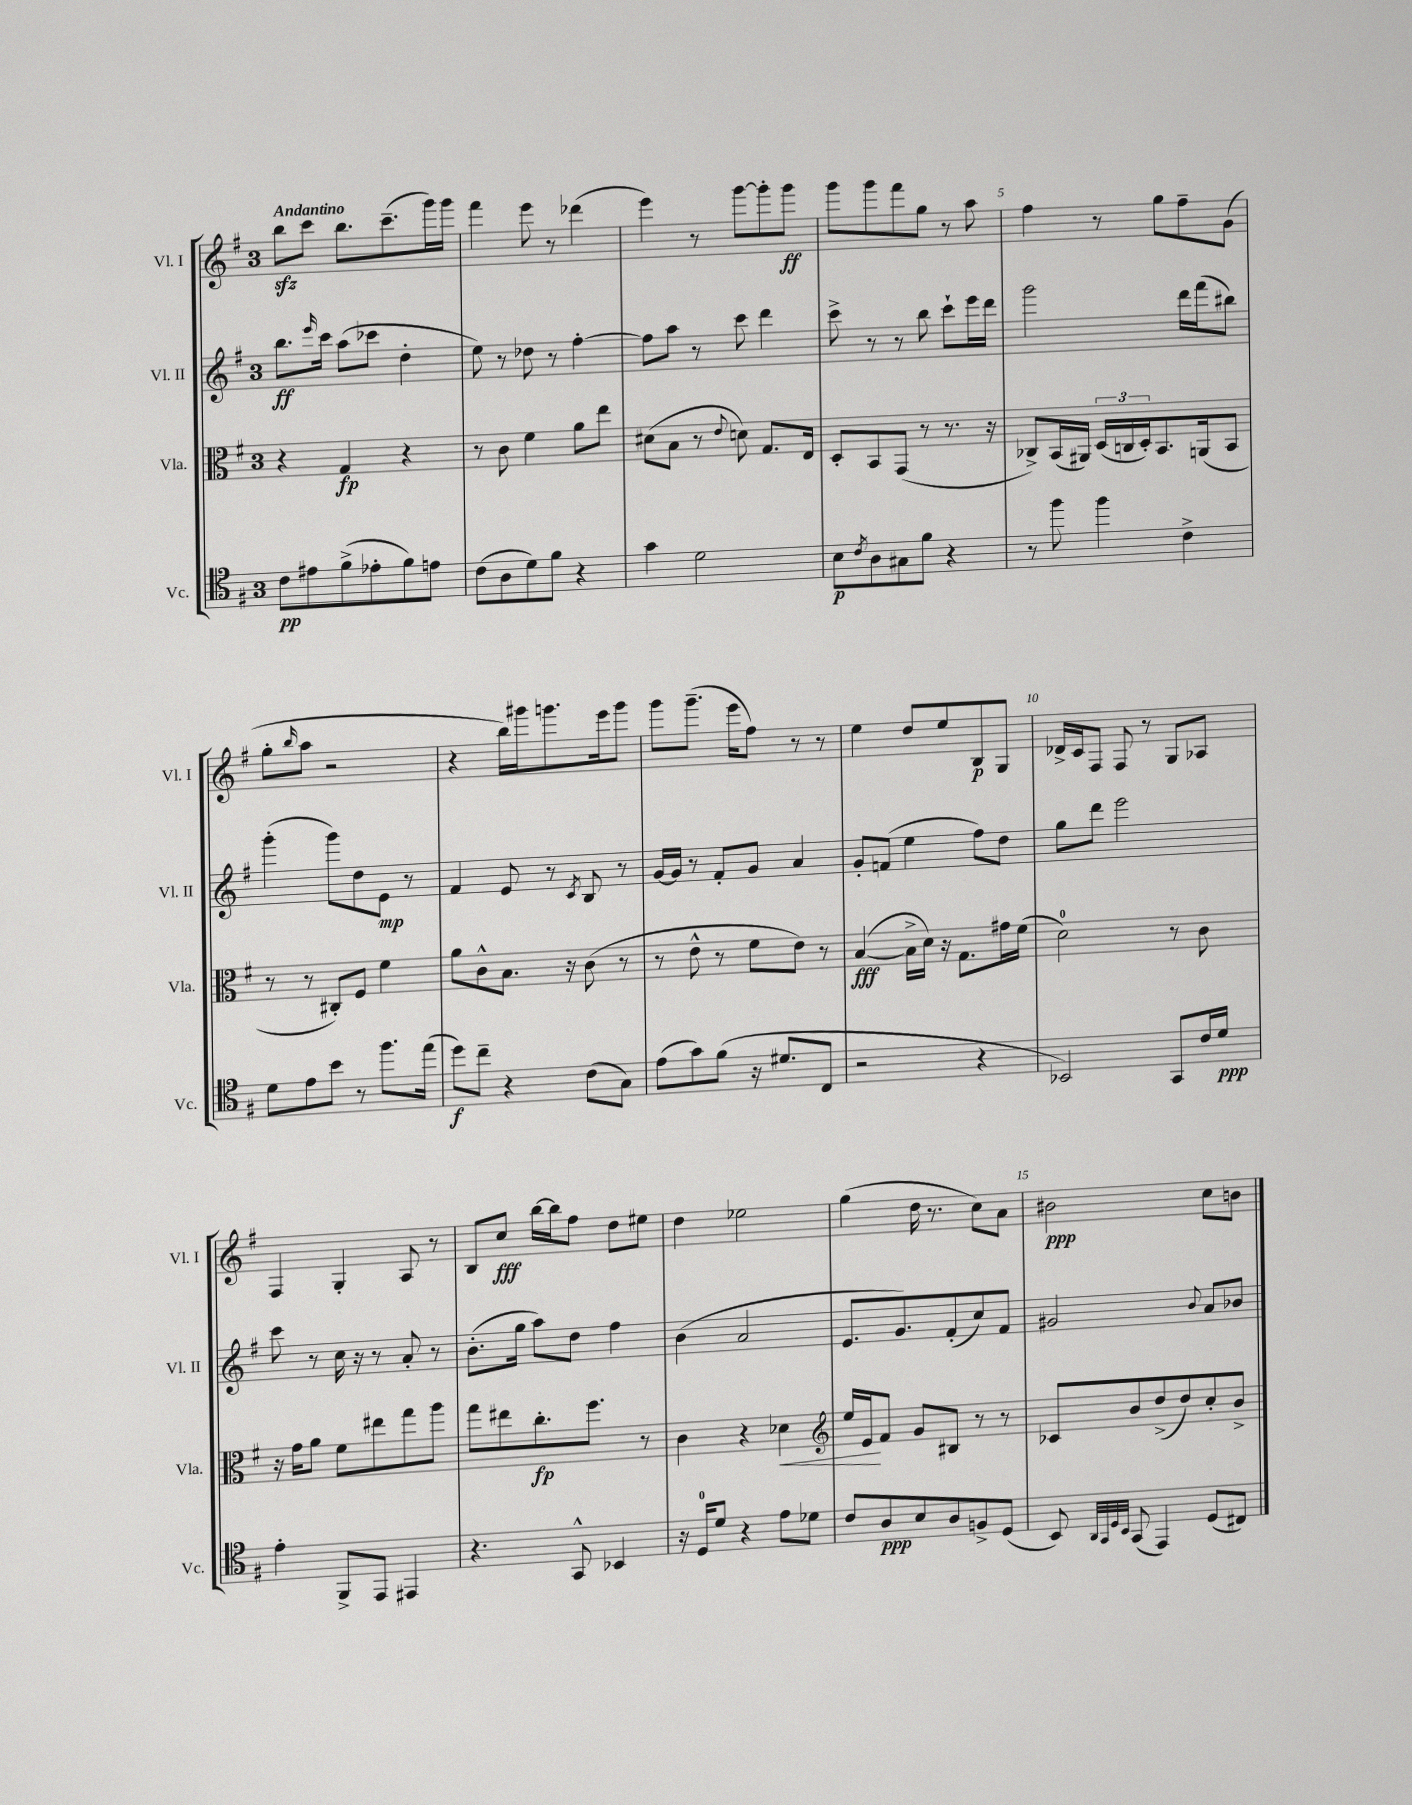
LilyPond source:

<<
\new StaffGroup <<
\new Staff = "s0" \with { instrumentName = "Vl. I" shortInstrumentName = "Vl. I" } {
    \clef treble \key g \major \once \override Staff.TimeSignature.style = #'single-digit \time 3/4 \tempo "Andantino"
    b''8\sfz c'''8 b''8. c'''8.--( g'''16) g'''16 |
    fis'''4 e'''8 r8 des'''4( |
    e'''4) r8 g'''8~ g'''8-. g'''8\ff |
    g'''8 g'''8 fis'''8 g''8 r8 a''8 |
    fis''4 r8 g''8 fis''8-- g'8( |
    g''8-. \grace { b''16 } a''8 r2 |
    r4 b''16) gis'''16 g'''8. e'''16 g'''8 |
    g'''8 g'''8.--( e'''16 fis''8) r8 r8 |
    e''4 d''8 e''8 b8\p g8 |
    des'16-> c'16 fis8 fis8 r8 g8 aes8 |
    fis4 g4-. a8 r8 |
    b8 c''8\fff b''16~ b''16 fis''8 d''8 eis''8 |
    d''4 ees''2 |
    g''4( d''16 r8. c''8) a'8 |
    bis'2\ppp c''8 b'8 \bar "|." |
}
\new Staff = "s1" \with { instrumentName = "Vl. II" shortInstrumentName = "Vl. II" } {
    \clef treble \key g \major \once \override Staff.TimeSignature.style = #'single-digit \time 3/4
    b''8.\ff \grace { e'''16 } c'''16 a''8( ces'''8 d''4-. |
    e''8) r8 des''8 r8 fis''4~-. |
    fis''8 a''8 r8 c'''8 d'''4 |
    c'''8-> r8 r8 b''8 c'''8-! e'''16 d'''16 |
    g'''2 d'''16 fis'''16( bis''8) |
    g'''4-.( g'''8) d''8 e'8\mp r8 |
    fis'4 e'8 r8 \acciaccatura { c'8 } b8 r8 |
    g'16~ g'16 r8 fis'8-. g'8 a'4 |
    g'8-. f'8( e''4 fis''8) d''8 |
    g''8 d'''8 e'''2 |
    c'''8 r8 c''16 r16 r8 a'8-. r8 |
    b'8.-.( g''16 a''8) d''8 fis''4 |
    b'4( a'2 |
    e'8. g'8.) fis'8-.( c''8) fis'8 |
    gis'2 \appoggiatura { b'8 } a'8 bes'8 \bar "|." |
}
\new Staff = "s2" \with { instrumentName = "Vla." shortInstrumentName = "Vla." } {
    \clef alto \key g \major \once \override Staff.TimeSignature.style = #'single-digit \time 3/4
    r4 g4\fp r4 |
    r8 c'8 fis'4 a'8 e''8 |
    dis'8( b8 r8 \appoggiatura { e'8 } d'8) g8. e16 |
    d8-. b,8 g,8( r8 r8. r16 |
    ces8->) b,16( ais,16) \tuplet 3/2 { d16( c16 d16-.) } b,8. a,16( b,8 |
    r8 r8 cis8-.) fis8 fis'4 |
    a'8 c'8-^ b8. r16 c'8( r8 |
    r8 e'8-^ r8 fis'8 e'8) r8 |
    b4~\fff( b16-> d'16) r16 g8. gis'16 fis'16( |
    d'2-0) r8 c'8 |
    r16 g'16 a'8 fis'8 eis''8 g''8 a''8 |
    g''8 eis''8 c''8.-.\fp fis''8. r8 |
    c'4 r4 des'4\< |
    \clef treble e''16 e'16\! fis'8 g'8 bis8 r8 r8 |
    ces'8 b'8 d''8->( d''8) c''8-. b'8-> \bar "|." |
}
\new Staff = "s3" \with { instrumentName = "Vc." shortInstrumentName = "Vc." } {
    \clef tenor \key g \major \once \override Staff.TimeSignature.style = #'single-digit \time 3/4
    c'8\pp eis'8 fis'8->( ees'8-. fis'8) e'8 |
    c'8( a8 d'8) fis'8 r4 |
    g'4 d'2 |
    b8\p \acciaccatura { c'8 } a8 gis8 fis'8 r4 |
    r8 fis''8 fis''4 c'4-> |
    d'8 e'8 b'8 r8 fis''8. e''16( |
    d''8\f) c''8-- r4 c'8( g8) |
    e'8( g'8) fis'8( r16 dis'8. c8 |
    r2 r4 |
    bes,2) g,8 c'16 d'16\ppp |
    e'4-. fis,8-> e,8 eis,4 |
    r4. g,8-^ bes,4 |
    r16 d16-0 d'8 r4 e'8 des'8 |
    c'8 a8\ppp b8 a8 f8-> d8( |
    b,8) \grace { a,32 g,32 d32 b,32 } g,8( e,4) d8( cis8) \bar "|." |
}
>>
>>
\layout { \context { \Score \override BarNumber.break-visibility = ##(#f #t #t) barNumberVisibility = #(every-nth-bar-number-visible 5) } }
